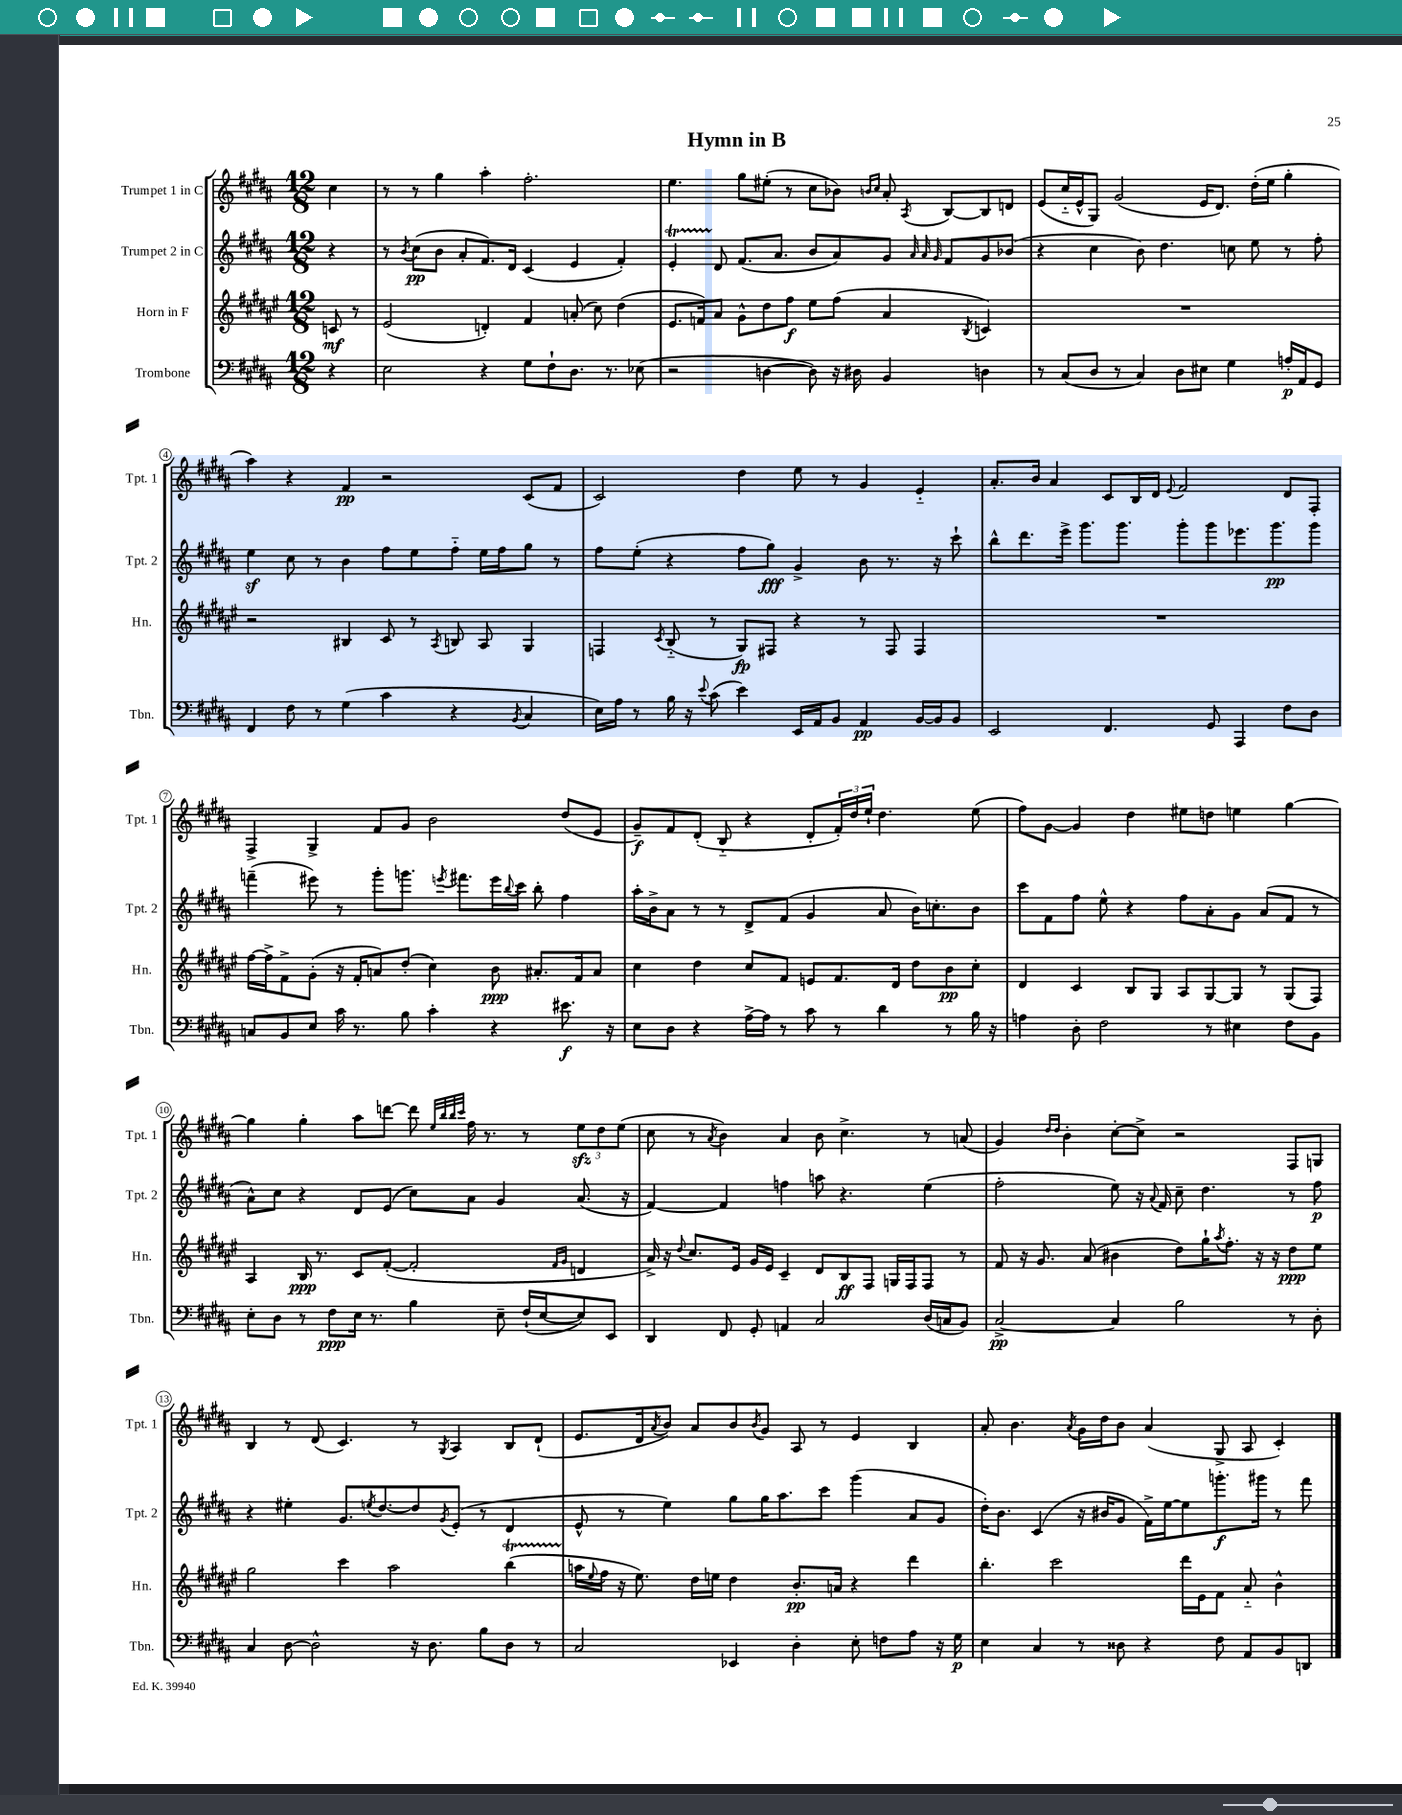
\header { title = "Hymn in B" }
<<
\new StaffGroup <<
\new Staff = "s0" \with { instrumentName = "Trumpet 1 in C" shortInstrumentName = "Tpt. 1" } {
    \clef treble \key b \major \numericTimeSignature \time 12/8 \partial 4
    cis''4 |
    r8 r8 gis''4 ais''4-. fis''2.-. |
    e''4. gis''8 eis''8-.( r8 cis''8 bes'8) \grace { b'16 cis''16 } ais'8-. \acciaccatura { ais8 } b8~ b8 d'8 |
    e'8( cis''16-_ e'16-^ gis8) gis'2( e'16 dis'8.) dis''16-.( e''16 gis''4-. |
    ais''4) r4 fis'4\pp r2 cis'8( fis'8 |
    cis'2) dis''4 e''8 r8 gis'4 e'4-_ |
    ais'8.-. b'16 ais'4 cis'8 b16 dis'16 \appoggiatura { e'8 } fis'2 dis'8 fis8-. |
    fis4-> gis4-> fis'8 gis'8 b'2 dis''8( e'8 |
    gis'8--\f) fis'8 dis'8-.( b8-_ r4 dis'8-. \tuplet 3/2 { fis'16-.) dis''16 e''16-! } dis''4. e''8( |
    fis''8) gis'8~ gis'4 dis''4 eis''8 d''8 e''4 gis''4~ |
    gis''4 gis''4-. ais''8 d'''8~ d'''8 \grace { e''32 b''32 b''32 cis'''32 } fis''16 r8. r8 \tuplet 3/2 { e''8\sfz dis''8 e''8( } |
    cis''8 r8 \acciaccatura { ais'8 } b'4) ais'4 b'8 cis''4.-> r8 a'8( |
    gis'4) \grace { dis''16 dis''16 } b'4-. cis''8~-. cis''8-> r2 fis8 g8 |
    b4 r8 dis'8( cis'4.) r8 \acciaccatura { gis8 } ais4 b8 dis'8-!( |
    e'8. dis'16 \acciaccatura { ais'8 } b'8) ais'8 b'8 \acciaccatura { b'8 } gis'8 ais8 r8 e'4 b4 |
    ais'8-. b'4. \acciaccatura { ais'8 } gis'16 dis''16 b'8 ais'4( gis8-> ais8 cis'4-.) \bar "|." |
}
\new Staff = "s1" \with { instrumentName = "Trumpet 2 in C" shortInstrumentName = "Tpt. 2" } {
    \clef treble \key b \major \numericTimeSignature \time 12/8 \partial 4
    r4 |
    r8 \acciaccatura { b'8 } cis''8\pp( b'8 ais'8-. fis'8.) dis'16 cis'4( e'4 fis'4-.) |
    e'4-.\startTrillSpan dis'8\stopTrillSpan fis'8.( ais'8. b'8 ais'8) gis'8 \grace { ais'32 ais'32 gis'32 } fis'8 gis'8 bes'8( |
    r4 cis''4 b'8) dis''4. c''8 e''8 r8 fis''8-. |
    e''4\sf cis''8 r8 b'4 fis''8 e''8 fis''8-_ e''16 fis''16 gis''8 r8 |
    fis''8 e''8-.( r4 fis''8 gis''8\fff) gis'4-> b'8 r8. r16 cis'''8-! |
    b''8-^ dis'''8. e'''16-> gis'''8. gis'''8. gis'''8-. gis'''8 ees'''8. gis'''8.\pp gis'''8 |
    f'''4--( eis'''8) r8 gis'''8-. g'''8. \acciaccatura { e'''8 } fis'''8. e'''16 \appoggiatura { b''8 } cis'''16 b''8-. fis''4 |
    ais''16-. b'16-> ais'8 r8 r8 dis'8-> fis'8( gis'4 ais'8 b'16) c''8.-. b'8 |
    cis'''8 fis'8 fis''8 e''8-^ r4 fis''8 ais'8-. gis'8 ais'8( fis'8 r8 |
    ais'8-^) cis''8 r4 dis'8 e'8( cis''8) ais'8 gis'4 ais'8.( r16 |
    fis'4~) fis'4 f''4 a''8 r4. e''4( |
    fis''2-. e''8) r16 \appoggiatura { ais'8 } fis'16 cis''8-- dis''4. r8 fis''8\p |
    r4 eis''4-. gis'8. \acciaccatura { e''8 } dis''8.~ dis''8 \acciaccatura { gis'8 } e'8-.( r8 dis'4 |
    e'8-^ r8 e''4) gis''8 gis''16 ais''8. cis'''8 gis'''4( ais'8 gis'8 |
    dis''16-.) b'8. cis'4( r16 bis'16 gis'8 fis'16->) e''16~ e''8 g'''8.-.\f gis'''16 r8 fis'''8 \bar "|." |
}
\new Staff = "s2" \with { instrumentName = "Horn in F" shortInstrumentName = "Hn." } {
    \clef treble \key fis \major \numericTimeSignature \time 12/8 \partial 4
    c'8\mf r8 |
    eis'2( d'4-.) fis'4 a'8-.( cis''8) dis''4( |
    eis'8. f'16) ais'8 gis'8-^ dis''8 fis''8\f eis''8 fis''8( ais'4 \acciaccatura { b8 } c'4) |
    R1. |
    r2 bis4 cis'8 r8 \acciaccatura { ais8 } b8 ais8 gis4 |
    f4 \acciaccatura { cis'8 } b8-_( r8 gis8\fp) fis8 r4 r8 fis8 fis4 |
    R1. |
    fis''16~ fis''16-> fis'8-> gis'8-.( r16 fis'16-. a'8) dis''8-.( cis''4) b'8\ppp ais'8.-. fis'16 ais'8 |
    cis''4 dis''4 cis''8 fis'8 e'8 fis'8. dis'16 dis''8 b'8\pp cis''8-. |
    dis'4 cis'4 b8 gis8 ais8 gis8~ gis8 r8 gis8( fis8) |
    ais4 b16\ppp r8. cis'8 fis'8~-.( fis'2-. \grace { fis'16 gis'16 } d'4 |
    ais'16->) r16 \appoggiatura { dis''8 } cis''8. eis'16 gis'16 eis'16 cis'4-- dis'8 b8\ff fis8 g16 fis16 fis8 r8 |
    fis'8 r16 gis'8. ais'8( bis'4 dis''8) gis''16-! \acciaccatura { ais''8 } fis''8.-. r16 r16 dis''8\ppp eis''8 |
    gis''2 cis'''4 ais''2 b''4\startTrillSpan( |
    a''16\stopTrillSpan \appoggiatura { eis''8 } fis''16 r16 eis''8.) dis''16 e''16 dis''4 b'8.-.\pp a'16 r4 dis'''4 |
    b''4.-. cis'''2 dis'''16 eis'16 fis'8 ais'8-_ b'4-^ \bar "|." |
}
\new Staff = "s3" \with { instrumentName = "Trombone" shortInstrumentName = "Tbn." } {
    \clef bass \key b \major \numericTimeSignature \time 12/8 \partial 4
    r4 |
    e2 r4 gis8 fis8-! dis8. r8. ees8( |
    r2 d4~ d8) r16 dis16 b,4 d4 |
    r8 cis8( dis8 r8 cis4) dis8 eis8 gis4 a16-.\p ais,16 gis,8 |
    fis,4 fis8 r8 gis4( cis'4 r4 \acciaccatura { b,8 } cis4 |
    e16) ais16 r8 b16 r16 \appoggiatura { e'8 } cis'8( e'4) e,16 ais,16 b,8 ais,4\pp b,16~ b,16 b,8 |
    e,2 fis,4. gis,8 ais,,4 fis8 dis8 |
    c8 b,8 e8 cis'16 r8. b8 cis'4-. r4 eis'8.\f r16 |
    e8 dis8 r4 ais16~-> ais16 r8 cis'8 r8 dis'4 r8 b16 r16 |
    a4 dis8-. fis2 r8 eis4 fis8 b,8 |
    e8-. dis8 r8 fis8\ppp e16 r8. b4 e8-- fis16-!( e16~ e8) e,8 |
    dis,4 fis,8 gis,8-. a,4 cis2 dis16( c16 b,8) |
    cis2~->\pp cis4 b2 r8 dis8-. |
    cis4 dis8~ dis2-^ r16 dis8. b8 dis8 r8 |
    cis2 ees,4 dis4-. e8-. f8 ais8 r16 gis16\p |
    e4 cis4 r8 disis8 r4 fis8 ais,8 b,8 d,8 \bar "|." |
}
>>
>>
